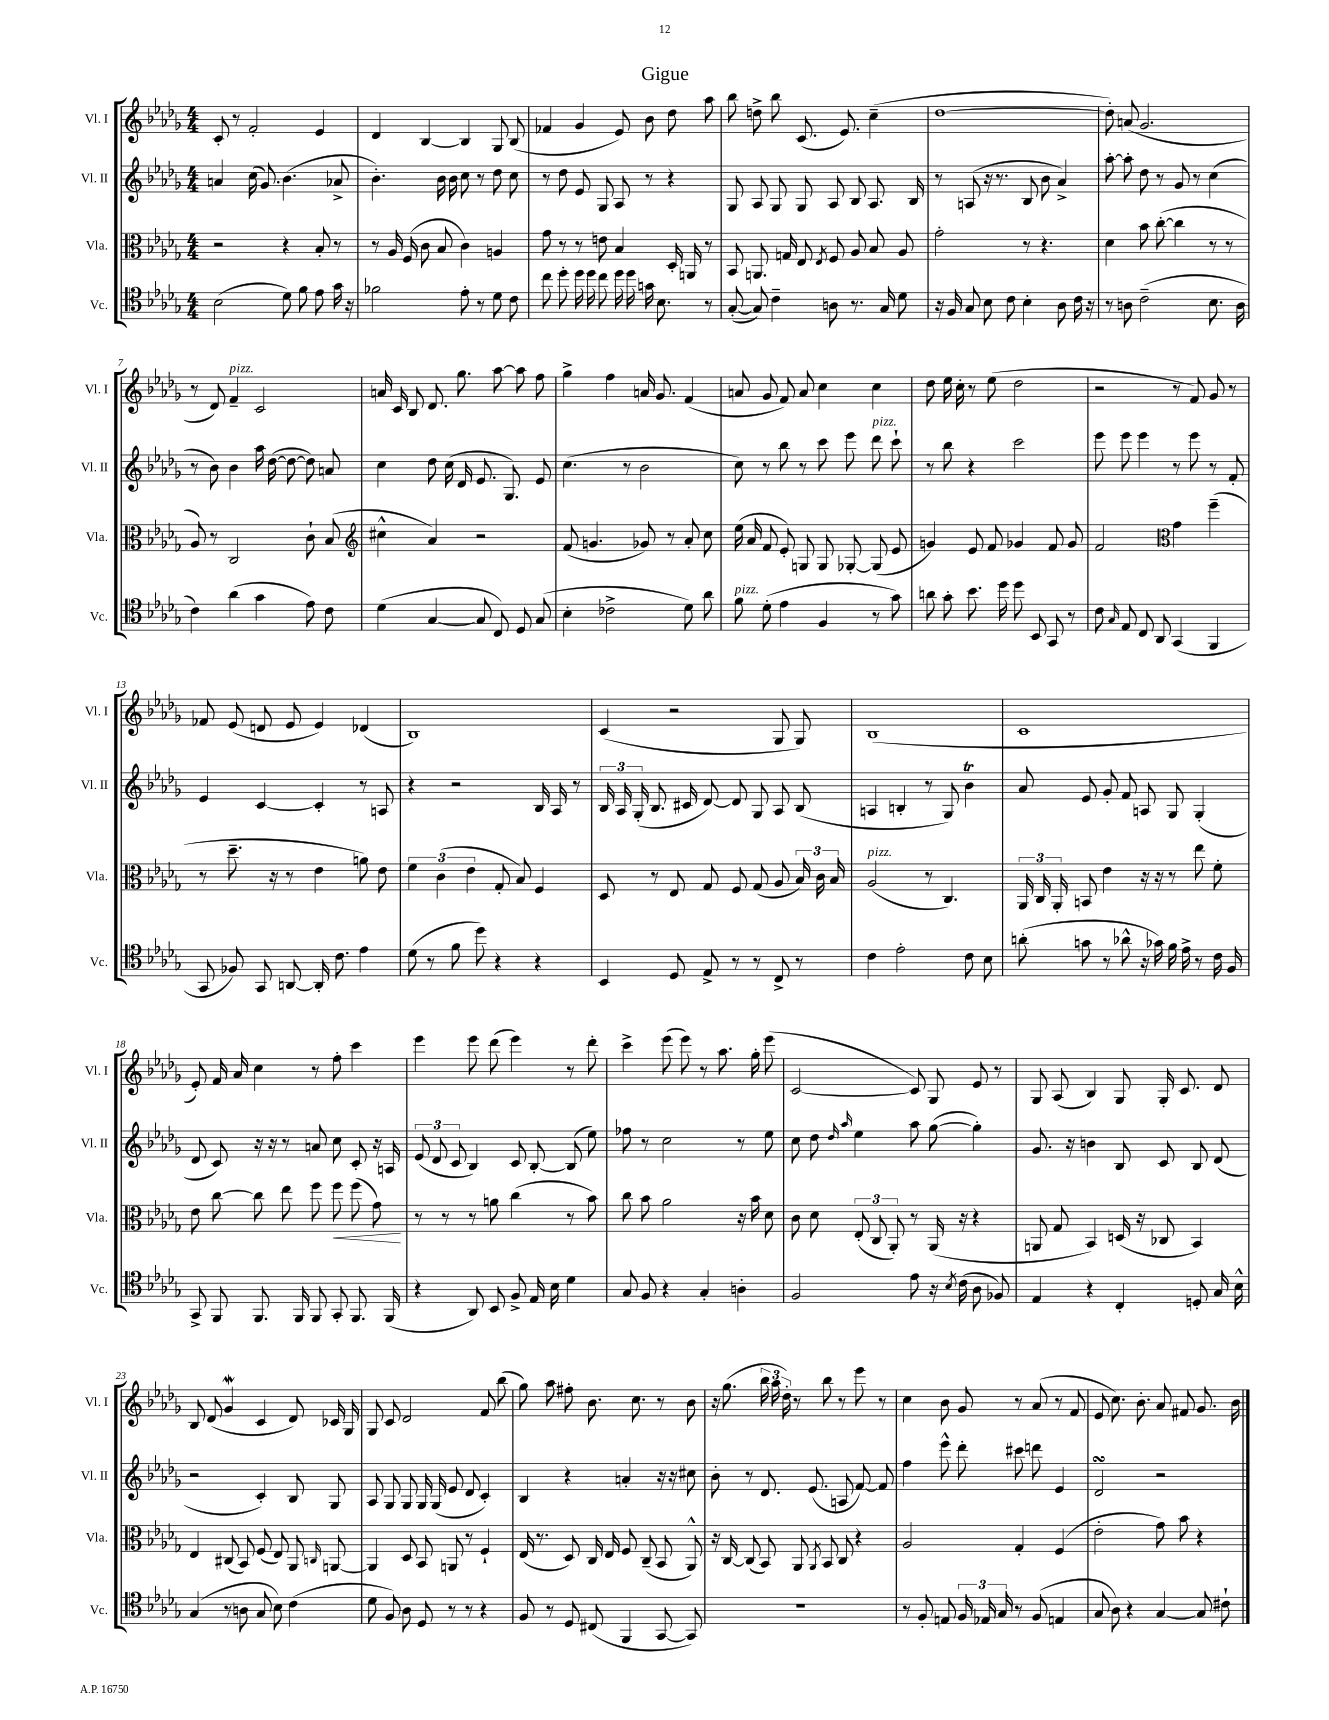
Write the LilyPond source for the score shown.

\header { title = "Gigue" }
<<
\new StaffGroup <<
\new Staff = "s0" \with { instrumentName = "Vl. I" shortInstrumentName = "Vl. I" } {
    \clef treble \key des \major \numericTimeSignature \time 4/4
    \autoBeamOff c'8-. r8 f'2-. ees'4 |
    des'4 bes4~ bes4 ges8 bes8( |
    fes'4 ges'4 ees'8) bes'8 des''8 aes''8 |
    bes''8 d''8-> bes''8 c'8.( ees'8.) c''4--( |
    des''1~ |
    des''8-.) a'8( ges'2. |
    r8 des'8) f'4--^\markup { \italic "pizz." } c'2 |
    a'16 c'16 bes8 des'8. ges''8. aes''8~ aes''8 f''8 |
    ges''4-> f''4 a'16 ges'8. f'4( |
    a'8 ges'8 f'8) a'8 c''4 c''4 |
    des''8 ees''16 c''16-. r8 ees''8( des''2 |
    r2 r8 f'8) ges'8 r8 |
    fes'8 ees'8( d'8 ees'8 ees'4) des'4( |
    bes1) |
    c'4( r2 ges8 ges8) |
    bes1( |
    c'1 |
    ees'8-.) f'16 aes'16 c''4 r8 f''8-. c'''4 |
    ees'''4 ees'''8 des'''8( ees'''4) r8 des'''8-. |
    c'''4-> ees'''8( ees'''8) r8 aes''8. ges''16-. ees'''8( |
    c'2~ c'8) ges8 ees'8 r8 |
    ges8 aes8( bes4) ges8 ges16-. c'8. des'8 |
    bes8 des'8( ges'4\mordent c'4 des'8) ces'16 ges16 |
    ges8 c'8 des'2 f'8 bes''8( |
    ges''8) aes''8 fis''8-. bes'8. c''8. r8 bes'8 |
    r16 ges''8.( \tuplet 3/2 { bes''16 aes''16 des''16-.) } r8 bes''8 r8 ees'''8 r8 |
    c''4 bes'8 ges'8 r8 aes'8( r8 f'8 |
    ees'8 c''8.) bes'8.-. aes'8 fis'8 ges'8. bes'16 \bar "|." |
}
\new Staff = "s1" \with { instrumentName = "Vl. II" shortInstrumentName = "Vl. II" } {
    \clef treble \key des \major \numericTimeSignature \time 4/4
    \autoBeamOff a'4 c''16( ges'8.) bes'4.( aes'8-> |
    bes'4.-.) bes'16 bes'16 c''8 r8 des''8 c''8 |
    r8 des''8 ees'8 ges8 aes8 r8 r4 |
    ges8 aes8 ges8 ges8 aes8 bes8 aes8. bes16 |
    r8 a8( r16 r8. bes8 bes'8 aes'4->) |
    aes''8~-. aes''8-. des''8 r8 ges'8 r8 c''4( |
    r8 bes'8) bes'4 aes''16 des''16~( des''8~ des''8) a'8 |
    c''4 des''8 c''16( des'16 ees'8. ges8.) ees'8 |
    c''4.( r8 bes'2 |
    c''8) r8 bes''8 r8 c'''8 ees'''8 des'''8^\markup { \italic "pizz." } c'''8-! |
    r8 bes''8 r4 c'''2 |
    ees'''8 ees'''8 ees'''4 r8 ees'''8 r8 f'8-. |
    ees'4 c'4~ c'4-. r8 a8 |
    r4 r2 bes16 aes16 r8 |
    \tuplet 3/2 { bes16 aes16 ges16-.( } bes8. cis'16 des'8~) des'8 ges8 aes8 bes8( |
    a4 b4-. r8 ges8) bes'4\trill |
    aes'8 ees'8 ges'8-. f'8 a8 ges8 ges4-.( |
    des'8 c'8) r16 r16 r8 a'8 c''8 c'8-. r16 a16 |
    \tuplet 3/2 { ees'8( des'8 c'8 } bes4) c'8 bes8~-. bes8( ees''8) |
    fes''8 r8 c''2 r8 ees''8 |
    c''8 des''8 \grace { des''16 aes''16 } ees''4 aes''8 ges''8~( ges''4-.) |
    ges'8. r16 b'4 bes8 c'8 bes8 des'8( |
    r2 c'4-.) bes8 ges8 |
    aes8 ges8 ges8 ges16 ges16( ees'8 des'8 c'4-.) |
    bes4 r4 a'4-. r16 r16 cis''8 |
    bes'8-. r8 des'8. ees'8.( a8 f'8~) f'8 |
    f''4 ees'''8-^ des'''8-. cis'''8 d'''8 ees'4 |
    des'2\turn r2 \bar "|." |
}
\new Staff = "s2" \with { instrumentName = "Vla." shortInstrumentName = "Vla." } {
    \clef alto \key des \major \numericTimeSignature \time 4/4
    \autoBeamOff r2 r4 bes8-. r8 |
    r8 aes16 f16( c'8 bes8 c'4) a4 |
    ges'8 r8 r8 e'8 bes4 des16-. a,16 r8 |
    bes,8 a,8. g16 ees8 \acciaccatura { ees8 } f8 aes8 bes8 aes8 |
    ges'2-. r8 r4. |
    des'4 bes'8 c''8~-.( c''4 r8 r8 |
    aes8) r8 c2 c'8-! bes8( |
    \clef treble cis''4-^ aes'4) r2 |
    f'8( g'4. ges'8) r8 aes'8-. c''8 |
    ees''16( aes'16 f'8 ees'8-.) g8 g8 ges8~-. ges8( ees'8 |
    g'4) ees'8 f'8 ges'4 f'8 ges'8 |
    f'2 \clef alto ges'4 f''4--( |
    r8 des''8.-- r16 r8 ees'4 a'8) ees'8 |
    \tuplet 3/2 { f'4 c'4( ees'4 } ges8-. bes8) f4 |
    des8 r8 ees8 ges8 f8 ges8( aes8 \tuplet 3/2 { bes16) c'16 bes16 } |
    aes2^\markup { \italic "pizz." }( r8 c4.) |
    \tuplet 3/2 { aes,16 c16 aes,16-. } b,8 ees'4 r16 r16 r8 ees''8 f'8-. |
    ees'8 c''8~ c''8 ees''8 f''8 f''8\< f''8( ges'8\!) |
    r8 r8 r8 a'8 c''4( r8 bes'8) |
    c''8 bes'8 aes'2 r16 bes'16 des'8 |
    c'8 des'8 \tuplet 3/2 { ees8-.( c8 aes,8-.) } r8 aes,16( r16 r4 |
    a,8 ges8 bes,4) d16( r16 ces8 bes,4) |
    ees4 cis8( bes,8) f8( ees8) aes,8 \grace { c16 } a,8~ |
    a,4 des8 bes,8 a,8 r8 f4-! |
    ees16( r8. des8) c16 ees16 f8 c8--( bes,8 aes,8-^) |
    r16 c16~ c8( bes,8) aes,8 \acciaccatura { aes,8 } bes,8 c8 r4 |
    aes2 ges4-. f4( |
    ees'2-. ges'8) bes'8 r4 \bar "|." |
}
\new Staff = "s3" \with { instrumentName = "Vc." shortInstrumentName = "Vc." } {
    \clef tenor \key des \major \numericTimeSignature \time 4/4
    \autoBeamOff bes2( des'8) f'8 ees'8 ges'16 r16 |
    fes'2 ees'8-. r8 des'8 c'8 |
    c''8 des''8-. des''16 des''16 c''8 des''16 des''16 g'16 bes8. r8 |
    ges8~-.( ges8) c'4-- a8 r8. ges16 des'8 |
    r16 f16 ges8 bes8 c'8 bes4-. aes8 c'16 r16 |
    r8 a8 c'2--( bes8. a16 |
    c'4) aes'4( ges'4 ees'8) c'8 |
    des'4( ges4~ ges8 c8) des8 ges8( |
    bes4-. ces'2-> des'8) aes'8 |
    f'8^\markup { \italic "pizz." } des'8-.( ees'4 f4 r8 ges'8) |
    a'8 ges'8-. bes'8. des''16 des''8 bes,8 ges,8 r8 |
    c'8 \grace { ges16 } ees8 c8 aes,8 ges,4( f,4 |
    ges,8 fes8) ges,8 a,8~ a,16-. c'8. ees'4 |
    des'8( r8 f'8 des''8) r4 r4 |
    bes,4 des8 ees8-> r8 r8 c8-> r8 |
    c'4 ees'2-. c'8 bes8 |
    a'8-.( g'8 r8 aes'8-^ r16 ges'16) f'16 ees'16-> r8 c'16 f16 |
    ges,8-> f,8 f,8. f,16 f,8 ges,8-. f,8. f,16( |
    r4 aes,8) bes,8 f8-> ees16 bes16 des'4 |
    ges8 f8 r4 ges4-. a4-. |
    f2 ees'8 r16 \acciaccatura { bes8 } c'16( aes8 fes8) |
    ees4 r4 c4-. d8-. ges16 bes16-^ |
    ges4( r8 a8 ges8 bes8) c'4( |
    des'8 f8) aes8 des8 r8 r8 r4 |
    f8 r8 des8 cis8( f,4 ges,8~ ges,8) |
    R1 |
    r8 f8-. e8 \tuplet 3/2 { f16 ees16 ges16 } r8 f8( e4 |
    ges8 aes8) r4 ges4~ ges8 cis'8-! \bar "|." |
}
>>
>>
